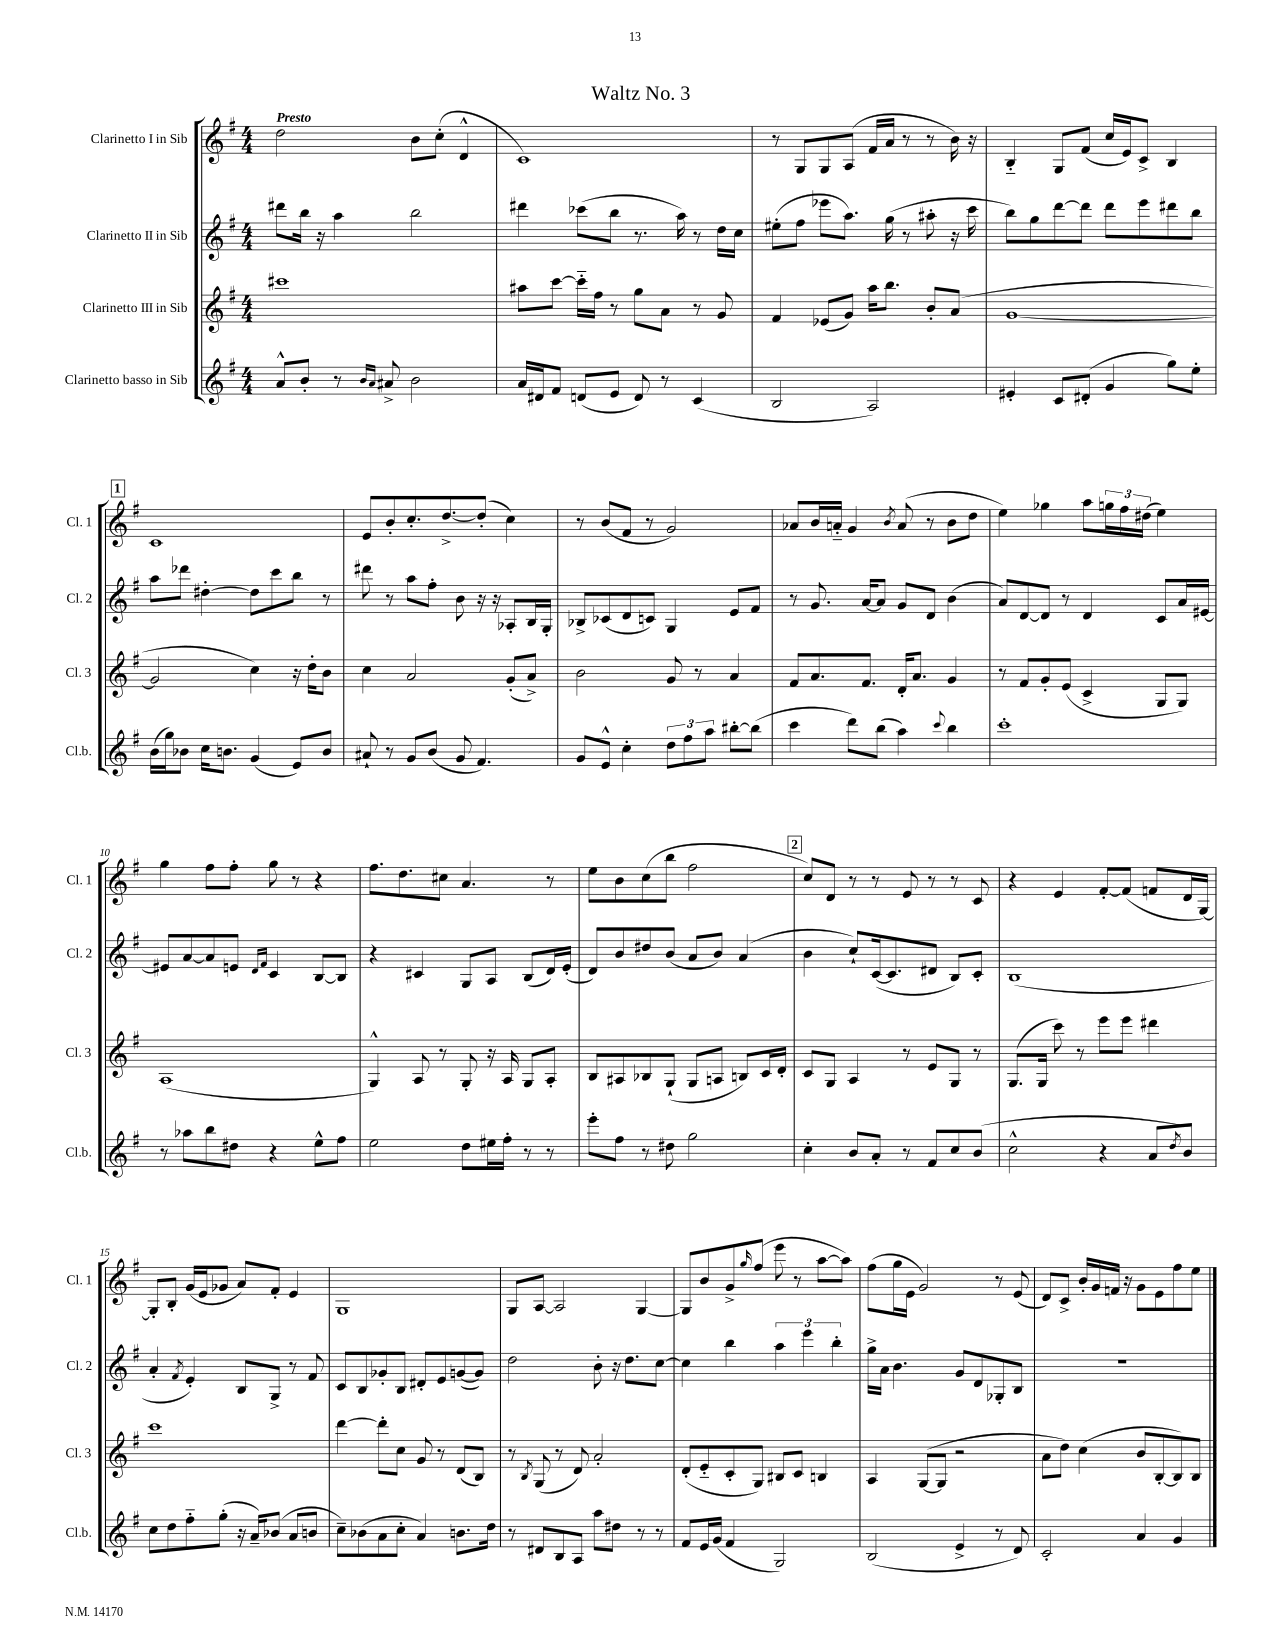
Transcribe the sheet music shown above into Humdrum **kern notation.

**kern	**kern	**kern	**kern
*staff4	*staff3	*staff2	*staff1
*clefG2	*clefG2	*clefG2	*clefG2
*k[f#]	*k[f#]	*k[f#]	*k[f#]
*M4/4	*M4/4	*M4/4	*M4/4
8a^^	1ccc#	8ddd#	2dd
8b'	.	16bb	.
.	.	16r	.
8r	.	4aa	.
16qqb	.	.	.
16qqa	.	.	.
8a#^	.	.	.
2b	.	2bb	8b
.	.	.	(8cc'
.	.	.	4d^^
=	=	=	=
16a	8aa#	4ddd#	1c)
16d#	.	.	.
8f#	[8ccc	.	.
(8d	16ccc'~]	(8ccc-	.
.	16ff#	.	.
8e	8r	8bb	.
8d)	8gg	8.r	.
8r	8a	.	.
.	.	16aa)	.
(4c	8r	8r	.
.	8g	16dd	.
.	.	16cc	.
=	=	=	=
2B	4f#	(8ee#'	8r
.	.	8ff#	8G
.	(8e-	8eee-	8G
.	8g)	8.aa)	(8A
2A)	16aa	.	16f#
.	8.bb	(16gg	16a
.	.	8r	8r
.	8b'	8aa#'	8r
.	(8a	16r	16b)
.	.	16ccc	16r
=	=	=	=
4e#'	[1g	8bb)	4B'~
.	.	8gg	.
8c	.	[8ddd	8G
(8d#'	.	8ddd]	(8f#
4g	.	8ddd	16cc
.	.	.	16e)
.	.	8eee	8c^
8gg)	.	8ddd#	4B
8ee'	.	8bb	.
=	=	=	=
(16b	2g]	8aa	1c
16gg)	.	.	.
8b-	.	8ddd-	.
16cc	.	[4dd#'	.
8.b	.	.	.
(4g	4cc)	8dd#]	.
.	.	8ccc	.
8e)	16r	8bb	.
.	16dd'	.	.
8b	8b	8r	.
=	=	=	=
8a#`	4cc	8ddd#	8e
8r	.	8r	8b'
8g	2a	8aa	8.cc'
(8b	.	8ff#'	.
.	.	.	[8.dd^
8g	.	8b	.
4.f#)	.	16r	(8dd']
.	.	16r	.
.	(8g'	8A-'	4cc)
.	8a^)	16B	.
.	.	16G'	.
=	=	=	=
8g	2b	8B-^	8r
8e^^	.	(8c-	(8b
4cc'	.	8d	8f#
.	.	8c)	8r
12dd	8g	4G	2g)
12ff#	.	.	.
.	8r	.	.
12aa	.	.	.
[8bb#'	4a	8e	.
(8bb#]	.	8f#	.
=	=	=	=
4ccc	8f#	8r	8a-
.	8.a	8.g	16b
.	.	.	16a'~
8ddd)	.	.	4g
.	8.f#	[16a	.
(8bb	.	8a]	.
.	.	.	8qb
4aa)	16d'	8g	(8a
.	8.a	.	.
.	.	8d	8r
8qqccc	.	.	.
4bb	4g	(4b	8b
.	.	.	8dd
=	=	=	=
1ccc'	8r	8a)	4ee)
.	8f#	[8d	.
.	8g'	8d]	4gg-
.	(8e	8r	.
.	4c^	4d	8aa
.	.	.	24gg
.	.	.	24ff#
.	.	.	(24dd#
.	8G	8c	4ee)
.	8G)	16a	.
.	.	[16e#	.
=	=	=	=
8r	(1A	8e#]	4gg
8aa-	.	[8a	.
8bb	.	8a]	8ff#
8dd#	.	8e	8ff#'
.	.	16qqd	.
.	.	16qqf#	.
4r	.	4c	8gg
.	.	.	8r
8ee^^	.	[8B	4r
8ff#	.	8B]	.
=	=	=	=
2ee	4G^^)	4r	8.ff#
.	.	.	8.dd
.	8A	4c#	.
.	8r	.	8cc#
8dd	8G'	8G	4.a
16ee#	16r	8A	.
16ff#'	16A	.	.
8r	8G	(8B	.
8r	8A'	16d)	8r
.	.	(16e'	.
=	=	=	=
8eee'	8B	8d)	8ee
8ff#	8A#	8b	8b
8r	8B-	8dd#	(8cc
8dd#	(8G`	(8b	8bb
2gg	8G	8a	2ff#
.	8A	8b)	.
.	8B)	(4a	.
.	16c	.	.
.	16d'	.	.
=	=	=	=
4cc'	8c	4b	8cc)
.	8G	.	8d
8b	4A	8cc`)	8r
8a'	.	([16c	8r
.	.	8.c]	.
8r	8r	.	8e
8f#	8e	8d#	8r
8cc	8G	8B)	8r
(8b	8r	8c'	8c
=	=	=	=
2cc^^	(8.G	(1B	4r
.	16G	.	.
.	8ccc)	.	4e
.	8r	.	.
4r	8eee	.	[8f#'
.	8eee	.	(8f#]
8a	4ddd#	.	8f
8qdd	.	.	.
8b)	.	.	16d
.	.	.	[16G)
=	=	=	=
8cc	1ccc	4a'	8G']
8dd	.	.	8B'
.	.	8qf#	.
8ff#'~	.	4e')	(16g
.	.	.	16e
(8gg'	.	.	8g-
16r	.	8B	8a)
16a~)	.	.	.
(8b-	.	8G^	8f#'
8a	.	8r	4e
8b	.	8f#	.
=	=	=	=
8cc~)	[4ddd	8c	1G
(8b-	.	8B	.
8a	8ddd']	8g-'	.
8cc'	8cc	8B	.
4a)	8g	8d#'	.
.	8r	8e	.
8.b	(8d	([8g	.
.	8B)	8g])	.
16dd	.	.	.
=	=	=	=
8r	8r	2dd	8G
.	8qB	.	.
8d#	(8G	.	[8A
8B	8r	.	2A]
8A	8d)	.	.
8aa	2a'	8b'	.
8dd#	.	16r	.
.	.	8.dd	.
8r	.	.	[4G
8r	.	[8cc	.
=	=	=	=
8f#	(8d'	4cc]	8G]
16e	8e'~	.	8b
(16g	.	.	.
4f#	8c'	4bb	8g^
.	.	.	16qqgg
.	8G)	.	(8ff#
2G)	8B#	6aa	8eee
.	8c	.	8r
.	.	6eee	.
.	4B	.	[8aa
.	.	6bb'	.
.	.	.	8aa])
=	=	=	=
(2B	4A	16gg^	(8ff#
.	.	16a	.
.	.	4.b	16gg
.	.	.	16e
.	([8G	.	2g)
.	8G]	.	.
4e^	2r	8g	.
.	.	8d	.
8r	.	8G-'	8r
8d)	.	8B	(8e
=	=	=	=
2c'	8a	1r	8d)
.	8dd)	.	8c^
.	(4cc	.	16b'
.	.	.	16g
.	.	.	16f
.	.	.	16r
4a	8b	.	8g
.	[8B'	.	8e
4g	8B])	.	8ff#
.	8B	.	8ee
==	==	==	==
*-	*-	*-	*-
